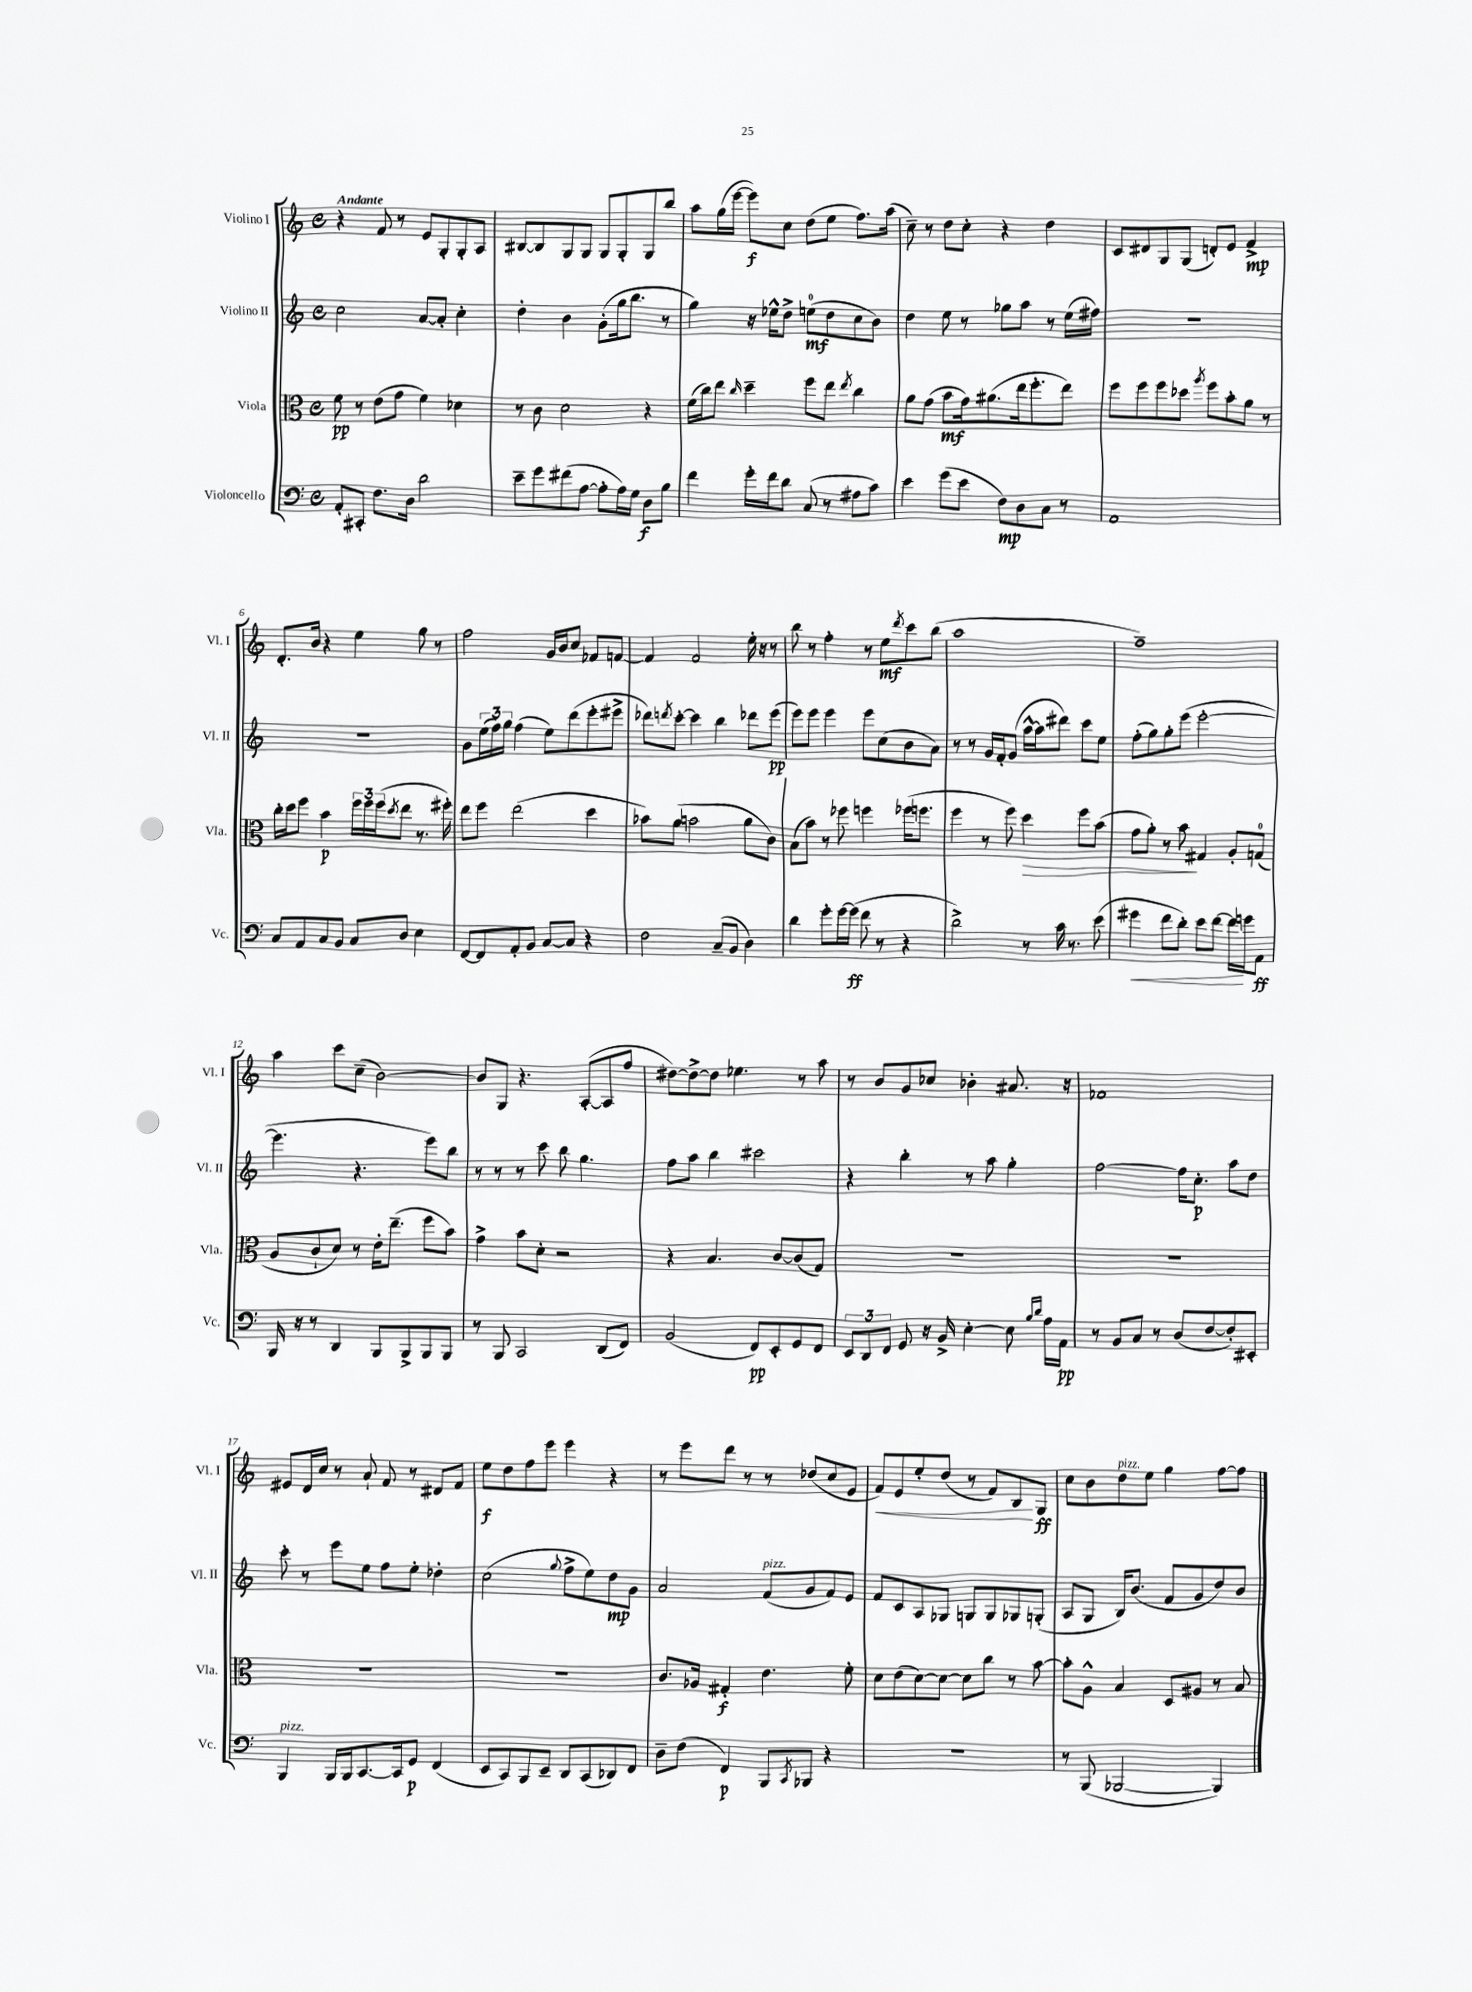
<<
\new StaffGroup <<
\new Staff = "s0" \with { instrumentName = "Violino I" shortInstrumentName = "Vl. I" } {
    \clef treble \key c \major \defaultTimeSignature \time 4/4 \tempo "Andante"
    r4 f'8 r8 e'8 g8-. g8-. a8 |
    bis8~ bis8 g8 g8 g8 g8-. g8 b''8 |
    a''8 g''16( e'''16~ e'''8\f) c''8 d''8( e''8 f''8.) a''16( |
    c''8--) r8 d''8 c''8-. r4 d''4 |
    c'8 dis'8 g8 g8( d'8-.) e'8 f'4->\mp |
    d'8.-. b'16 r4 e''4 g''8 r8 |
    f''2 g'16 b'16 c''8 fes'8 f'8~ |
    f'4 f'2 e''16-. r16 r8 |
    b''8 r8 f''4-. r8 e''8\mf \acciaccatura { d'''8 } c'''8 b''8( |
    a''1 |
    f''1--) |
    a''4 c'''8 c''8--( b'2~) |
    b'8 g8 r4. a8~-.( a8 f''8 |
    dis''8~) dis''8~-> dis''8 ees''4. r8 a''8 |
    r8 b'8 g'8 ces''8 bes'4-. ais'8. r16 |
    fes'1 |
    eis'8 d'16 c''16 r8 a'8-! f'8 r8 dis'8 f'8 |
    e''8\f d''8 f''8 e'''8 e'''4 r4 |
    r8 e'''8 d'''8 r8 r8 des''8( c''8 e'8 |
    f'8\<) e'8 e''8-. d''8( r8 f'8) b8\! g8\ff |
    c''8 b'8 d''8^\markup { \italic "pizz." } e''8 g''4 f''8~ f''8 \bar "|." |
}
\new Staff = "s1" \with { instrumentName = "Violino II" shortInstrumentName = "Vl. II" } {
    \clef treble \key c \major \defaultTimeSignature \time 4/4
    c''2 a'8~ a'8-. c''4-. |
    d''4-. b'4 g'8-.( g''16 b''8. r8 |
    g''4) r16 ees''16-^ d''8-> e''8-0\mf( d''8 c''8 b'8) |
    d''4 e''8 r8 ges''8 a''8 r8 e''16( fis''16) |
    R1 |
    R1 |
    g'8 \tuplet 3/2 { e''16( f''16) g''16 } f''4( e''8) d'''8( e'''8-. eis'''8-> |
    des'''8) \acciaccatura { d'''8 } c'''8~-. c'''4 b''4 des'''8 e'''8\pp( |
    e'''8) e'''8 e'''4 e'''8 c''8( b'8 a'8) |
    r8 r8 g'16 f'16-. g'8( a''16~-^ a''16 dis'''8) c'''8 e''8 |
    f''8-.( g''8) g''8-. e'''8( e'''2~-. |
    e'''4. r4. e'''8) b''8 |
    r8 r8 r8 c'''8 b''8 g''4. |
    f''8 a''8 b''4 cis'''2 |
    r4 b''4-. r8 a''8 g''4-. |
    f''2~ f''16 c''8.-.\p a''8 d''8 |
    c'''8-. r8 e'''8 e''8 f''8 e''8-. des''4-. |
    c''2( \appoggiatura { g''8 } f''8-> e''8) d''8\mp g'8 |
    a'2 f'8^\markup { \italic "pizz." }( g'8 f'8) e'8 |
    f'8 c'8 a8 ges8 g8 g8 ges8 g8-.( |
    a8 g8 b16) b'8.( f'8 g'8 d''8) b'8 \bar "|." |
}
\new Staff = "s2" \with { instrumentName = "Viola" shortInstrumentName = "Vla." } {
    \clef alto \key c \major \defaultTimeSignature \time 4/4
    f'8\pp r8 e'8( g'8 f'4) des'4 |
    r8 c'8 d'2 r4 |
    f'16( c''16) e''8 \grace { c''16 } d''4-- f''8 e''8 \acciaccatura { e''8 } c''4 |
    a'8 g'8( b'8\mf g'16) ais'8.( e''16 f''8.-. e''8) |
    f''8 f''8 f''8 des''8 \acciaccatura { a''8 } f''8 b'8-. a'8 r8 |
    c''16-. d''16 f''8 b'4\p \tuplet 3/2 { f''16 f''16 f''16( } \acciaccatura { d''8 } e''8 r8. fis''16-.) |
    e''8 f''8 e''2( d''4 |
    bes'8) a'8( b'2 a'8 c'8) |
    b8( b'8) r8 fes''8 f''4 fes''16( f''8. |
    f''4 r8 f''8) d''4\> f''8 b'8( |
    g'8 a'8-.) r8 b'8\! gis4 a8-. g8-0( |
    a8 c'8-! d'8) r8 e'16-. e''8.--( f''8 b'8) |
    g'4-> b'8 d'8-. r2 |
    r4 b4. c'8~ c'8( g8) |
    R1 |
    R1 |
    R1 |
    R1 |
    c'8. aes16 gis4-.\f e'4. f'8-. |
    d'8 e'8( d'8~) d'8~ d'8 c''8 r8 b'8~ |
    b'8-. a8-^ b4 d8 ais8 r8 b8 \bar "|." |
}
\new Staff = "s3" \with { instrumentName = "Violoncello" shortInstrumentName = "Vc." } {
    \clef bass \key c \major \defaultTimeSignature \time 4/4
    a,8-. cis,8-. f8. d16 d'2 |
    e'8-- g'8 fis'8( a8~ a8-. a16) g16 d8\f b8 |
    f'4 g'16-. f'16 d'8 c8( r8 ais8 c'8) |
    e'4 g'8( e'8 f8\mp) d8 c8 r8 |
    a,1 |
    c8 a,8 c8 b,8 c8 d8 e4 |
    f,8~ f,8 a,8-. b,8 c8~ c8 r4 |
    f2 c8--( b,8 d4) |
    d'4 g'8-. g'16~ g'16\ff( f'8 r8 r4 |
    d'2->) r8 c'16 r8. e'8( |
    gis'4\< f'8 d'8-.) e'8 f'8~ f'16\! g'16 a,8\ff |
    b,,16 r16 r8 d,4 b,,8 b,,8-> b,,8 b,,8 |
    r8 b,,8 c,2 d,8( f,8) |
    b,2( f,8\pp) e,8-. g,8 f,8 |
    \tuplet 3/2 { e,8 d,8 f,8 } g,8 r16 b,16-> e4~-. e8 \grace { b16 d'16 } a16 a,16\pp |
    r8 b,8 c8 r8 d8( f8~ f8-.) eis,8-. |
    b,,4^\markup { \italic "pizz." } b,,16 b,,16 c,8.~ c,16 g,8\p f,4( |
    e,8 c,8) b,,8 e,8-- d,8 c,8( des,8) f,8 |
    d8-- f8( f,4\p) b,,8 \acciaccatura { c,8 } bes,,8 r4 |
    R1 |
    r8 b,,8( bes,,2~ bes,,4) \bar "|." |
}
>>
>>
